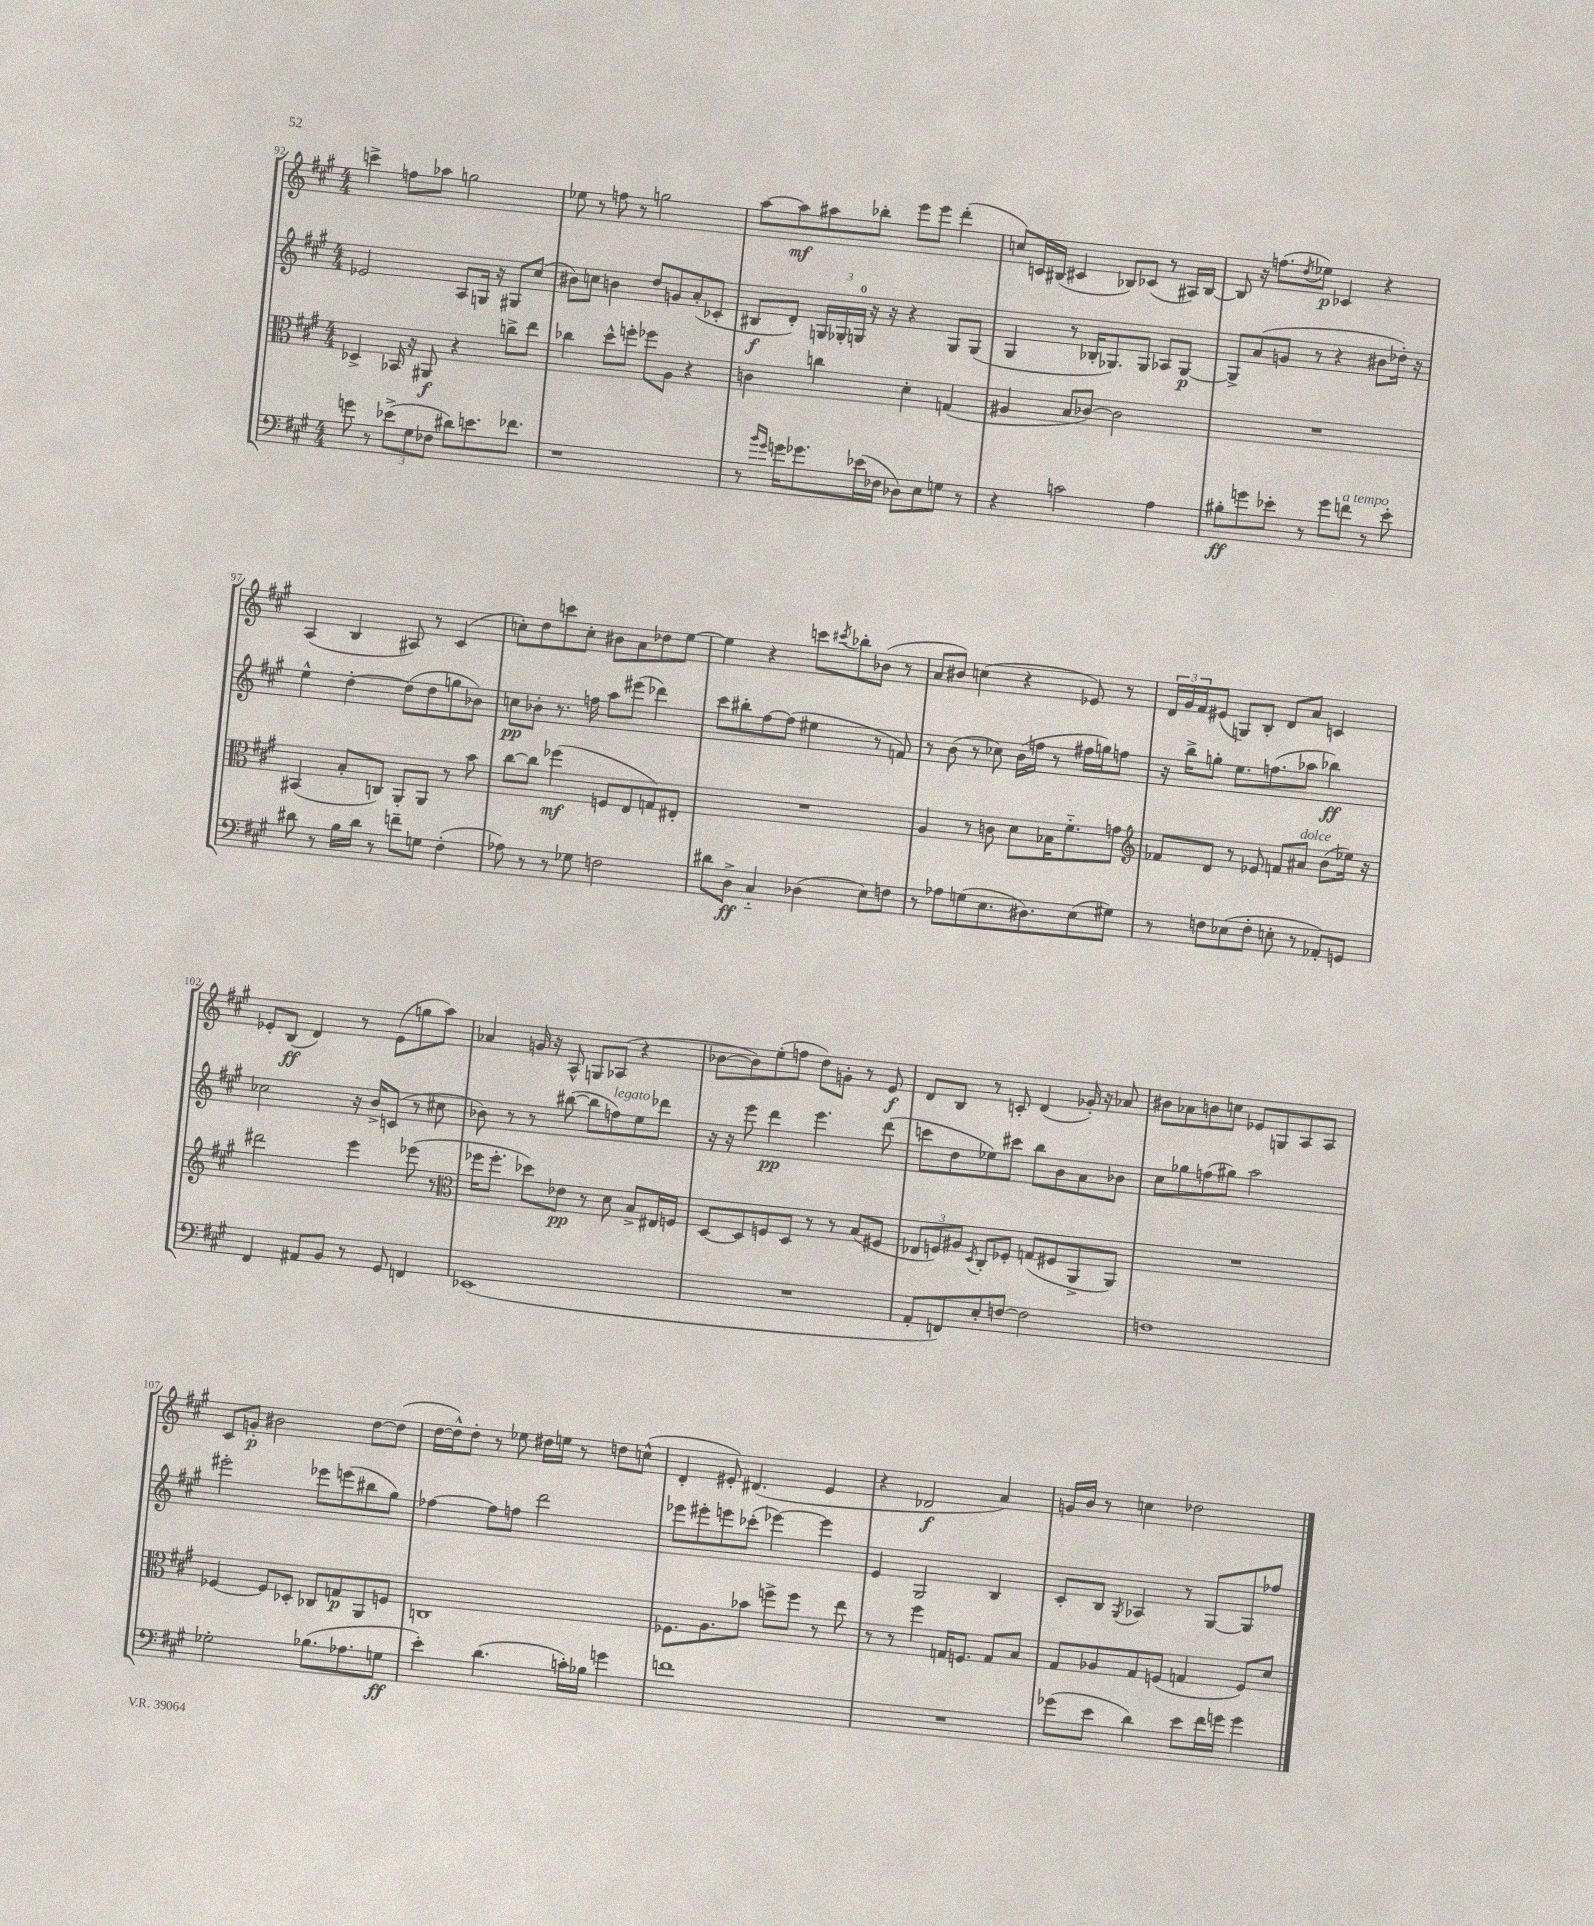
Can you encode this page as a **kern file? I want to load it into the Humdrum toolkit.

**kern	**kern	**kern	**kern
*staff4	*staff3	*staff2	*staff1
*clefF4	*clefC3	*clefG2	*clefG2
*k[f#c#g#]	*k[f#c#g#]	*k[f#c#g#]	*k[f#c#g#]
*M4/4	*M4/4	*M4/4	*M4/4
8g	4D-^	2e-	4ccc^
8r	.	.	.
(12e-^	16BB-	.	8ff
.	16r	.	.
12G#	.	.	.
.	8AA#	.	8aa-
12F-	.	.	.
8d#)	4r	8A	2gg
8.e	.	16G	.
.	.	16r	.
.	8cc^	8G#	.
8.f-	.	.	.
.	8ee	(8cc#	.
=	=	=	=
1r	4cc-	8b#)	8ee-
.	.	8cc	8r
.	8dd^^	4b	8ff
.	8ff'	.	8r
.	8ff-	8dd	2gg
.	8A	8g	.
.	4r	(8a'	.
.	.	8c-'	.
=	=	=	=
8r	4c	8B#	[8aa
16qqb	.	.	.
16qqg#	.	.	.
16g	.	8d')	8aa]
8.g-	.	.	.
.	4cc	24G	8aa#
.	.	24G-'	.
.	.	24G	.
(16e-	.	16r	8bb-'
16F-	.	16r	.
8D-)	4d'	4r	8eee
8E	.	.	8eee
8G	(4G	8G	(4ddd'
8r	.	(8G	.
=	=	=	=
4r	4A#	4G#	8cc)
.	.	.	16c
.	.	.	(16B#
2c	8B	8r	4c#
.	[8c-)	16B-'	.
.	.	8.G-)	.
.	2c-]	.	8B-)
.	.	8G-	(8c-
4A	.	8A-	8r
.	.	[8G-	16A#)
.	.	.	[16B-
=	=	=	=
8B#'	1r	8G-^]	8B-]
8g	.	(8a	16r
.	.	.	(8.ff
8e-'	.	8g	.
.	.	.	8qdd
8r	.	8r	8ee-)
8g	.	4r	4c-
8f	.	.	.
8r	.	8b#	4r
8e-'	.	16dd-')	.
.	.	16r	.
=	=	=	=
8d#	(4BB#	4ee^^	(4A
8r	.	.	.
16B	8B'	[4dd'	4B
16d#	.	.	.
8r	8C)	.	.
8f~	8AA'	(8dd]	8A#)
8G	8AA	8dd	8r
(4F#'	8r	8gg	(4c#
.	8b	8b-)	.
=	=	=	=
8A-)	[8cc#	8cc	8cc')
8r	8cc#]	8b-'	8dd
8r	(4ff-	8.r	8ccc
8G-	.	.	8cc'
.	.	16ff	.
2F	8F	8aa	8b#
.	8E	(8eee#	8a
.	8G)	4ddd-)	8dd-
.	8E#'	.	[8ee
=	=	=	=
8d#	1r	8ccc#	4ee]
8D^	.	8bb#'	.
4C#'~	.	[8ff#	4r
.	.	(8ff#]	.
(4D-	.	4ee#	8ccc
.	.	.	8qccc#
.	.	.	8bb-'
8E)	.	8r	(8b-
8F	.	8f)	8r
=	=	=	=
8r	4A	8r	8a
8A-	.	(8b	8b#)
(8G	8r	8r	(4cc
8.E	8c	8cc-)	.
.	8d	(16b	4r
8.D#)	.	16ff	.
.	16B-	8r	.
.	8.f#'~	.	.
(8E	.	16ff#	8e-)
.	.	16gg)	.
8G#)	8g	8ff	8r
=	=	=	=
*	*clefG2	*	*
8r	8f-	16r	24d
.	.	.	24g#
.	.	16bb^	.
.	.	.	24f#
8F	8d	8gg'	(8e#
(8E-	8r	8.ee	8G)
8F'	8e-	.	8B'
.	.	(8.ff	.
8E'	8f	.	8d
8r	8a#	8aa-	8a
8AA-')	(8b	4bb-)	4c
8GG	16ee-)	.	.
.	16r	.	.
=	=	=	=
4FF#	2ddd#	2cc-	8e-'
.	.	.	(8B
8AA#	.	.	4d)
8BB	.	.	.
8r	4eee	16r	8r
.	.	16b^	.
8GG#	.	(8c	(8e-
4FF	(8eee-	8r	8gg
.	8r	8cc#	8aa)
=	=	=	=
*	*clefC3	*	*
(1EE-	16ff-	8b-)	4a-
.	8.ff-'	.	.
.	.	8r	.
.	8dd-)	8r	16g
.	.	.	16r
.	8e-	([8bb#	8A^^
.	8r	8bb#]	8G
.	8d	8ff)	(8A-
.	8B^	8ee	4r
.	16E#	8ddd-	.
.	16F	.	.
=	=	=	=
1r	[8D	16r	[8b-
.	.	16r	.
.	8D]	8eee	8b-])
.	8F	4ddd	(8ee'
.	8D	.	8ff
.	8r	4.eee	8dd)
.	8r	.	8g'
.	(8B	.	8r
.	8F#	(8ddd	8e
=	=	=	=
8AA'	12E-	8ccc	8d
.	12F)	.	.
8FF)	.	8dd	8B
.	12A#	.	.
.	8qD	.	.
8E'	8C#'	8ee-)	8r
[8F	8F-'	8ccc#	8c'
2F]	(8G	8bb	(4d
.	8F#	8b	.
.	8AA^	8a	16g-')
.	.	.	16r
.	8AA)	8b-	8a-
=	=	=	=
1F	1r	8cc#	8b#
.	.	8gg-	8a-
.	.	(8ff	8b
.	.	8gg#)	8cc
.	.	2aa	8e-
.	.	.	8G
.	.	.	8A
.	.	.	8A
=	=	=	=
2G-'	[4F-	2eee#'	8c#
.	.	.	8g'
.	8F-]	.	2b#
.	8D-'	.	.
(8.B-	8C-	8eee-	.
.	8G	(8eee	.
8.A-	.	.	.
.	8AA	8bb#	[8dd
8G	8F	8gg#)	(8dd]
=	=	=	=
4e')	1C	[4ff-	[16dd
.	.	.	16dd^^])
.	.	.	8dd'
(4.d	.	8ff-]	8r
.	.	8ff	8ee-
.	.	2ddd	16dd#
.	.	.	16ee
16c')	.	.	8r
16B-	.	.	.
4g	.	.	8dd
.	.	.	(8cc^^
=	=	=	=
1f	8.F-	8eee-	4d'
.	.	8eee#'	.
.	8.A	.	.
.	.	8eee	8e#')
.	8b-	(8ccc-'	(4.d#
.	8ff^	[4eee-)	.
.	8ff	.	.
.	8r	4eee-]	4e#
.	8ee	.	.
=	=	=	=
1r	8r	4e	4r
.	8r	.	.
.	4ff#	2G#	2d-
.	16G	.	.
.	8.F	.	.
.	8G	4B	4a)
.	8B	.	.
=	=	=	=
(8g-	8G#	8c#'	16g
.	.	.	16b
8e	8A-	8B	8r
.	.	8qG#	.
4d)	8G#	4A-	4cc
.	(8F	.	.
8e	4G	8r	2dd-
16f#	.	[8G#	.
16g	.	.	.
4g	8F)	8G#]	.
.	8d	8ff-	.
==	==	==	==
*-	*-	*-	*-
